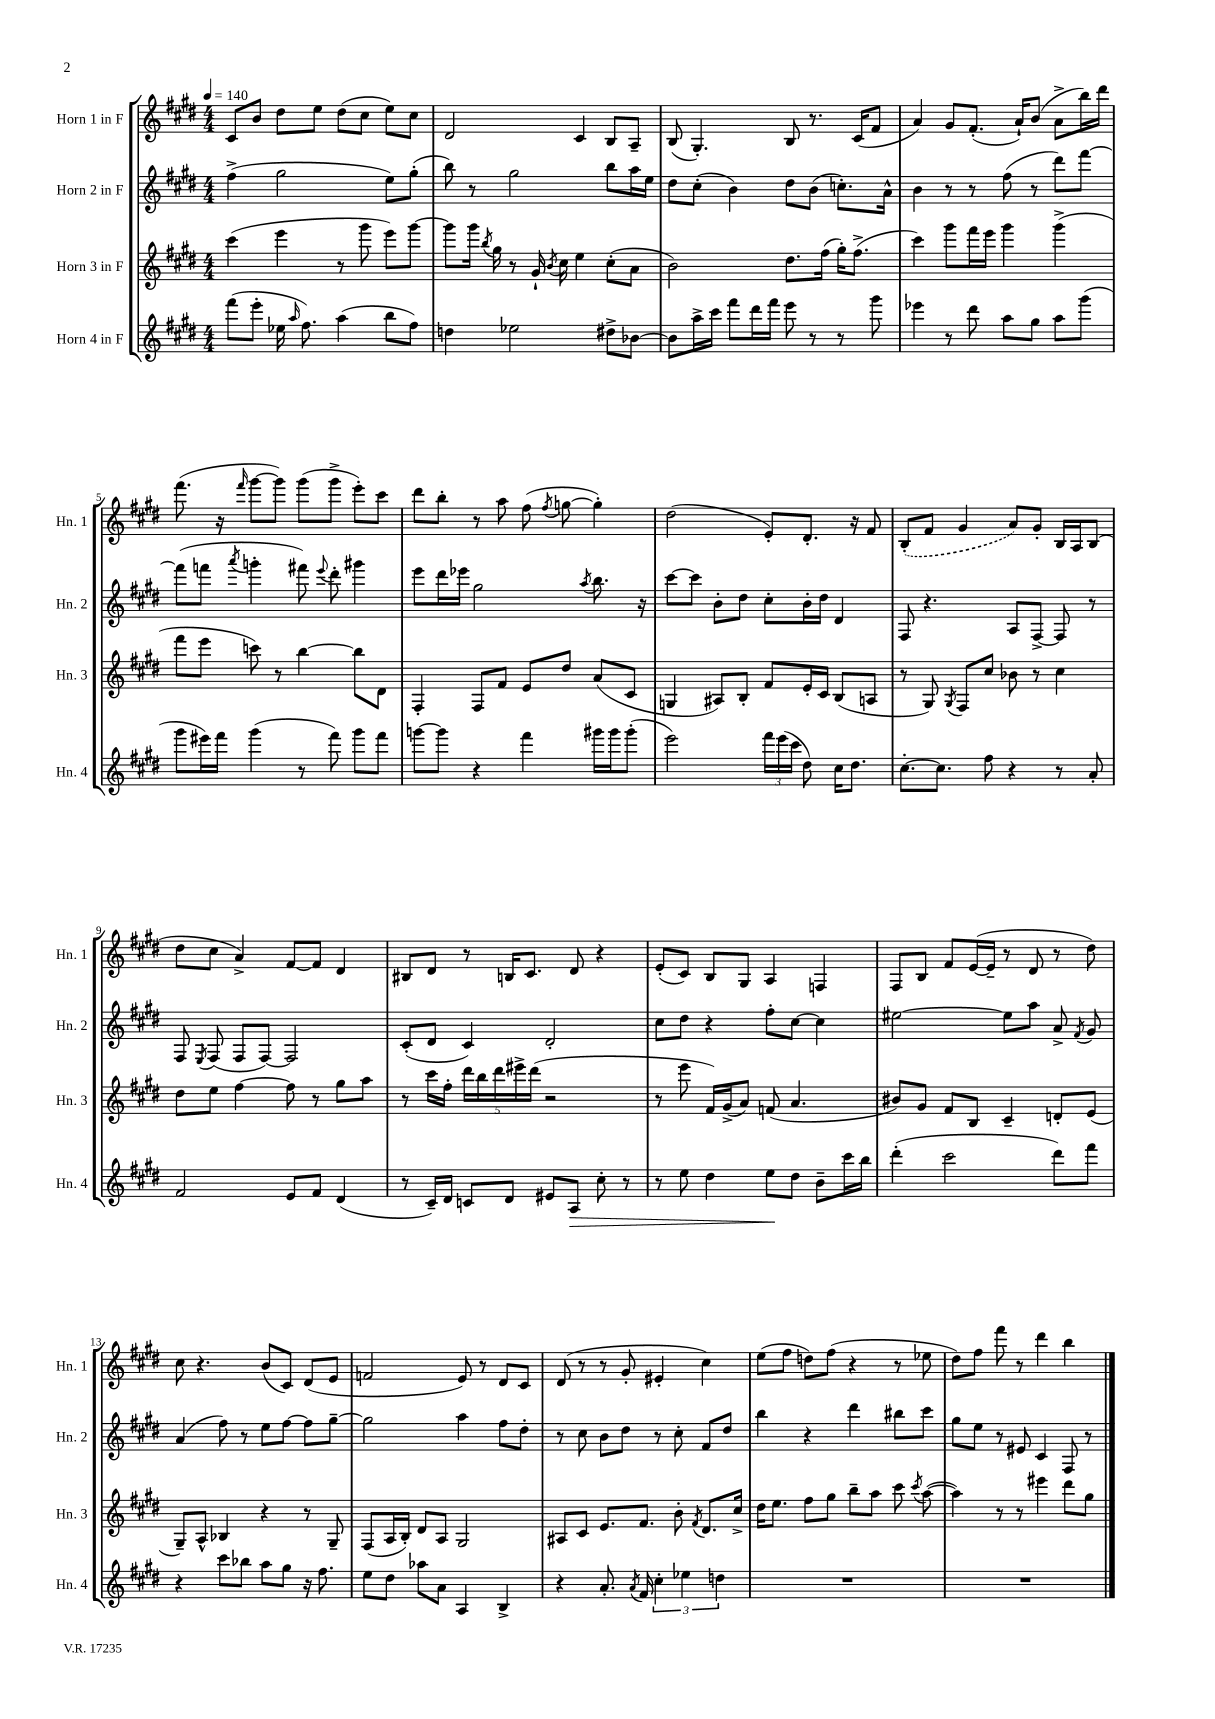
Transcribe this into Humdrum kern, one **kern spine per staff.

**kern	**kern	**kern	**kern
*staff4	*staff3	*staff2	*staff1
*clefG2	*clefG2	*clefG2	*clefG2
*k[f#c#g#d#]	*k[f#c#g#d#]	*k[f#c#g#d#]	*k[f#c#g#d#]
*M4/4	*M4/4	*M4/4	*M4/4
*MM140	*MM140	*MM140	*MM140
(8fff#	(4ccc#	(4ff#^	8c#
8eee'	.	.	8b
16ee-	4eee	2gg#	8dd#
16qqaa	.	.	.
8.ff#)	.	.	.
.	.	.	8ee
(4aa	8r	.	(8dd#
.	8ggg#	.	8cc#
8bb	8eee)	8ee)	8ee)
8ff#)	[8ggg#	(8gg#'	8cc#
=	=	=	=
4dd	8ggg#]	8bb)	2d#
.	16ggg#	8r	.
.	8qbb	.	.
.	16gg#	.	.
2ee-	8r	2gg#	.
.	16g#`	.	.
.	8qb	.	.
.	16cc#	.	.
.	4ee	.	4c#
8dd#^	(8cc#'	8bb	8B
[8b-	8a	16aa	8A~
.	.	16ee	.
=	=	=	=
8b-]	2b)	8dd#	(8B
16aa^	.	(8cc#'	4.G#')
16ccc#	.	.	.
8fff#	.	4b)	.
16ddd#	.	.	.
16fff#	.	.	.
8eee	8.dd#	8dd#	8B
8r	.	(8b	8.r
.	(16ff#	.	.
8r	16gg#')	8.cc')	.
.	(8.ff#^	.	(16c#
8ggg#	.	.	8f#
.	.	16a^^	.
=	=	=	=
4eee-	4ccc#)	4b	4a)
8r	8ggg#	8r	8g#
8ddd#	16fff#	8r	(8.f#'
.	16eee	.	.
8aa	4ggg#	(8ff#	.
.	.	.	16a`)
8gg#	.	8r	(8b
8aa	(4ggg#^	8ddd#)	8a^
(8ggg#	.	[8fff#	16bb)
.	.	.	16ddd#
=	=	=	=
8ggg#	8fff#	(8fff#]	(8.fff#
16eee#)	8eee	8fff	.
16fff#	.	.	16r
.	.	8qaaa	16qqfff#
(4ggg#	8ccc)	4ggg'	[8ggg#
.	8r	.	8ggg#])
8r	[4bb	8fff#)	(8ggg#
.	.	8qqeee	.
8fff#)	.	8ddd#'	8ggg#^
8ggg#	8bb]	4ggg#	8eee')
8fff#	8d#	.	8ccc#
=	=	=	=
[8ggg	4F#'	8eee	8ddd#
8ggg]	.	16ddd#	8bb'
.	.	16eee-	.
4r	8F#	2gg#	8r
.	8f#	.	8aa
4fff#	8e	.	(8ff#
.	.	.	8qff#
.	8dd#	.	[8gg
.	.	8qaa	.
16ggg#	(8a	8.bb	4gg'])
16ggg#	.	.	.
(8ggg#'	8c#	.	.
.	.	16r	.
=	=	=	=
2eee)	4G	[8ccc#	(2dd#
.	.	8ccc#]	.
.	8A#)	8b'	.
.	8B'	8dd#	.
24fff#	8f#	8cc#'	8e')
(24eee	.	.	.
24ccc#	.	.	.
8dd#)	16e'	16b'	8.d#'
.	16c#	16dd#	.
16cc#	(8B	4d#	.
8.dd#	.	.	16r
.	8A	.	8f#
=	=	=	=
[8.cc#'	8r	8F#	(8B'
.	8G#)	4.r	8f#
8.cc#]	.	.	.
.	8qG#	.	.
.	8F#	.	4g#
8ff#	8cc#	.	.
4r	8b-	8A	8a)
.	8r	[8F#^	8g#'
8r	4cc#	8F#]	16B
.	.	.	16A
8a'	.	8r	(8B
=	=	=	=
2f#	8dd#	8F#	8dd#
.	.	8qE	.
.	8ee	(8F#	8cc#
.	[4ff#	8F#	4a^)
.	.	[8F#)	.
8e	8ff#]	2F#]	[8f#
8f#	8r	.	8f#]
(4d#	8gg#	.	4d#
.	8aa	.	.
=	=	=	=
8r	8r	(8c#'	8B#
16c#~)	16ccc#	8d#	8d#
16d#	16ff#'	.	.
8c	20ddd#	4c#)	8r
.	20bb	.	.
.	20ddd#	.	.
8d#	.	.	16B
.	20eee#^	.	.
.	.	.	8.c#
.	(20ddd#	.	.
8e#	2r	2d#'	.
8A	.	.	8d#
8cc#'	.	.	4r
8r	.	.	.
=	=	=	=
8r	8r	8cc#	(8e'
8ee	8eee	8dd#	8c#)
4dd#	16f#)	4r	8B
.	(16g#^	.	.
.	8a)	.	8G#
8ee	(8f	8ff#'	4A
8dd#	4.a	[8cc#	.
8b~	.	4cc#]	4F
16ccc#	.	.	.
16bb	.	.	.
=	=	=	=
(4ddd#'	8b#)	[2ee#	8F#
.	8g#	.	8B
2ccc#	8f#	.	8f#
.	8B	.	([16e
.	.	.	16e~]
.	4c#~	8ee#]	8r
.	.	8aa	8d#
8ddd#)	8d'	8a^	8r
.	.	8qf#	.
8fff#	(8e	8g#	8dd#)
=	=	=	=
4r	8G#~)	(4a	8cc#
.	8A^^	.	4.r
8ccc#	4B-	8ff#)	.
8bb-	.	8r	.
8aa	4r	8ee	(8b
8gg#	.	[8ff#	8c#)
16r	8r	8ff#]	(8d#
8.ff#	.	.	.
.	8G#~	[8gg#~	8e
=	=	=	=
8ee	(8F#	2gg#]	2f
8dd#	16A	.	.
.	16B')	.	.
8aa-	8d#	.	.
8a	8A	.	.
4A	2G#	4aa	8e)
.	.	.	8r
4B^	.	8ff#	8d#
.	.	8dd#'	8c#
=	=	=	=
4r	8A#	8r	(8d#
.	8c#	8cc#	8r
8.a'	8.e	8b	8r
.	.	8dd#	8g#'
8qa	.	.	.
16f#	8.f#	.	.
6cc#'	.	8r	4e#'
.	8b'	8cc#'	.
6ee-	.	.	.
.	8qf#	.	.
.	8.d#	8f#	4cc#)
6dd	.	.	.
.	.	8dd#	.
.	16cc#^	.	.
=	=	=	=
1r	16dd#	4bb	(8ee
.	8.ee	.	.
.	.	.	8ff#
.	8ff#	4r	8dd)
.	8gg#	.	(8ff#
.	8bb~	4ddd#	4r
.	8aa	.	.
.	8ccc#	8bb#	8r
.	8qccc#	.	.
.	([8aa	8ccc#	8ee-
=	=	=	=
1r	4aa])	8gg#	8dd#)
.	.	8ee	8ff#
.	8r	8r	8fff#
.	8r	8e#	8r
.	4eee#	4c#	4ddd#
.	8ddd#	8F#	4bb
.	8gg#	8r	.
==	==	==	==
*-	*-	*-	*-
